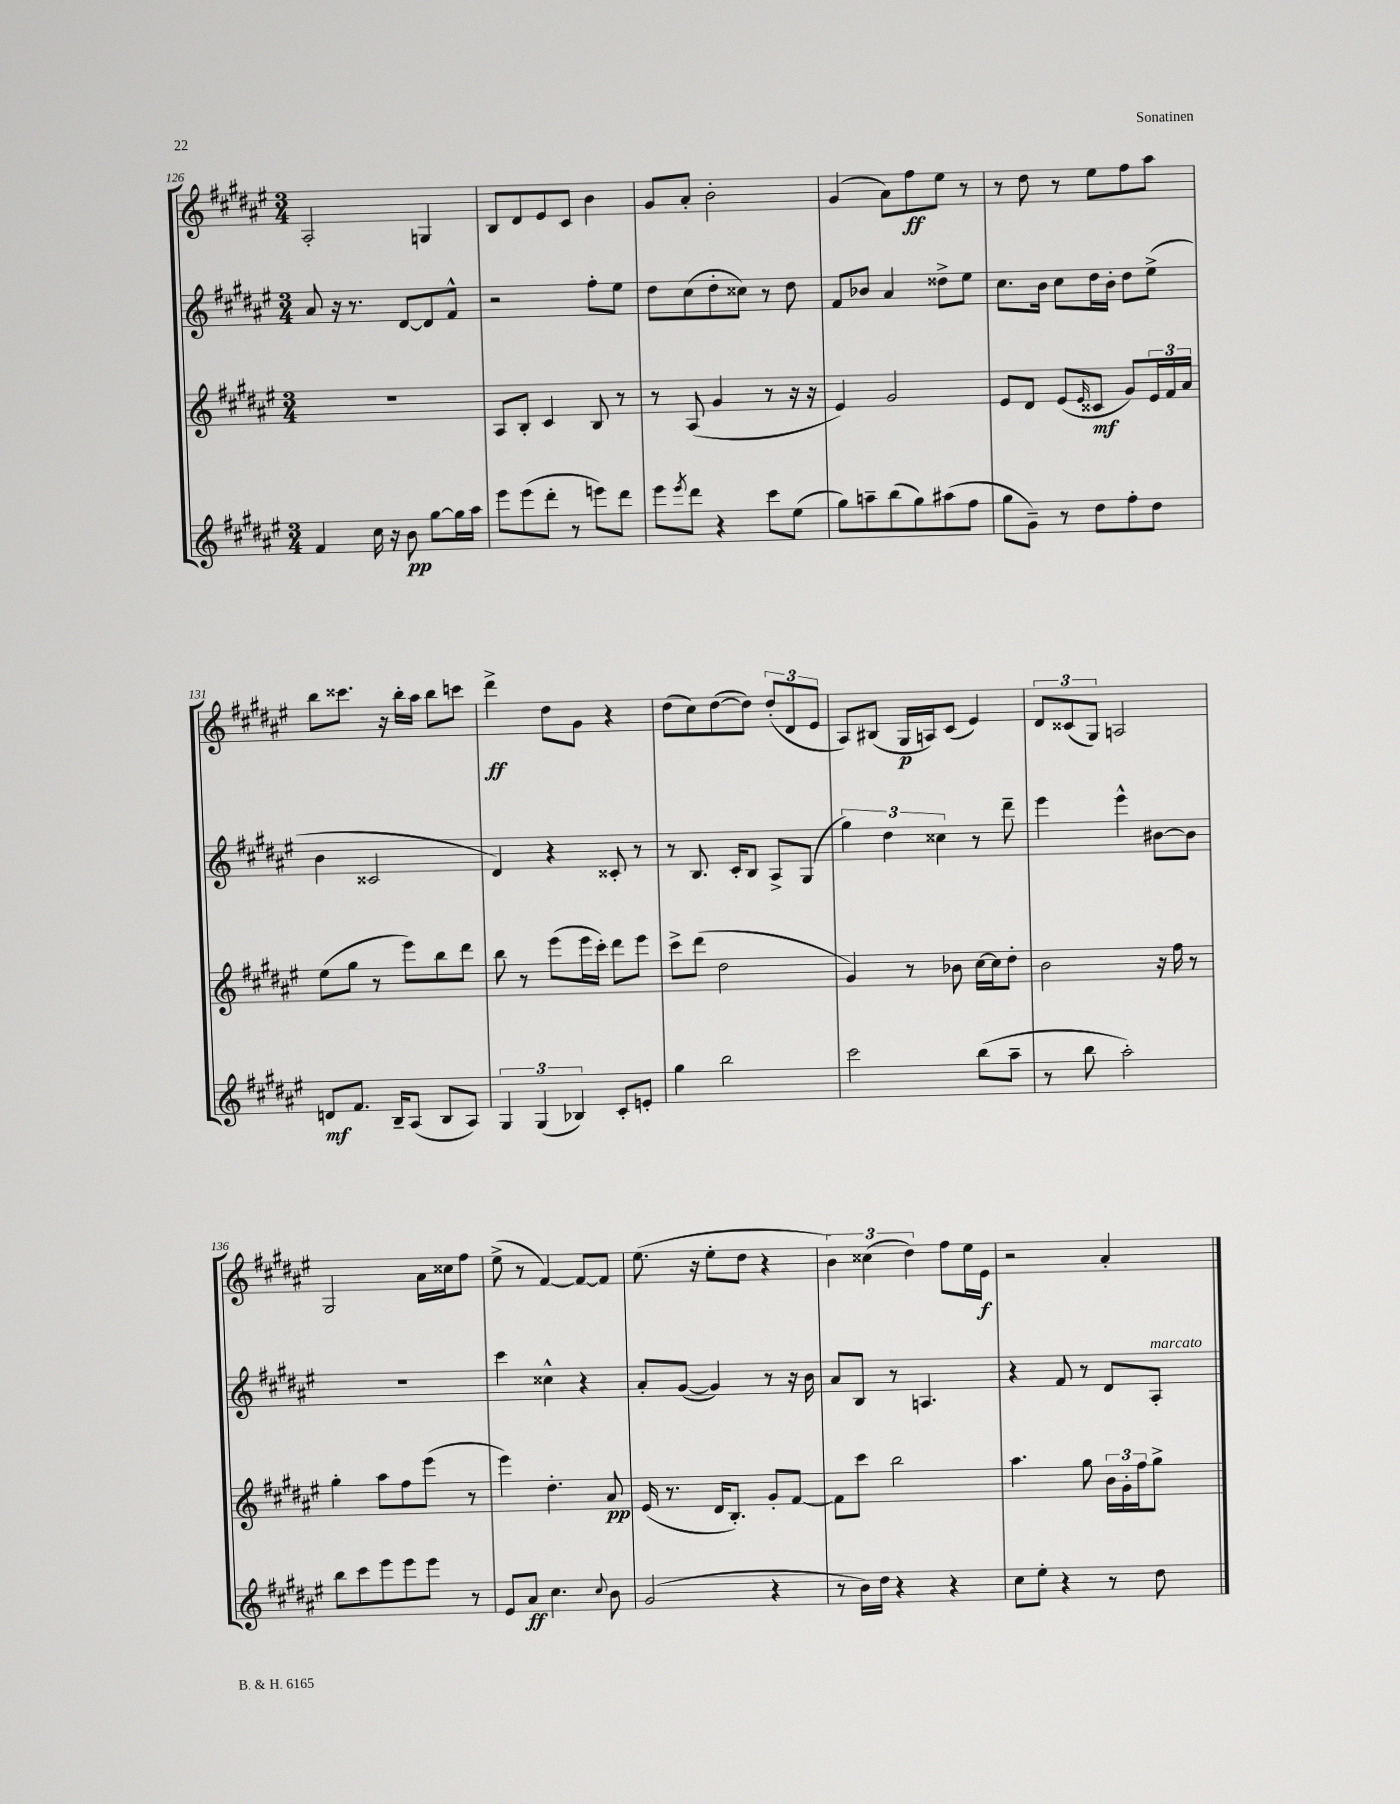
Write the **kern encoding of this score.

**kern	**kern	**kern	**kern
*staff4	*staff3	*staff2	*staff1
*clefG2	*clefG2	*clefG2	*clefG2
*k[f#c#g#d#a#e#]	*k[f#c#g#d#a#e#]	*k[f#c#g#d#a#e#]	*k[f#c#g#d#a#e#]
*M3/4	*M3/4	*M3/4	*M3/4
4f#	2.r	8a#	2A#'
.	.	16r	.
.	.	8.r	.
16cc#	.	.	.
16r	.	.	.
8b	.	[8d#	.
[8gg#	.	8d#]	4G
16gg#]	.	8f#^^	.
16aa#	.	.	.
=	=	=	=
8eee#	8A#	2r	8B
(8eee#	8B'	.	8d#
8ddd#'	4c#	.	8e#
8r	.	.	8c#
8eee)	8B	8ff#'	4b
8ddd#	8r	8ee#	.
=	=	=	=
8eee#	8r	8dd#	8g#
8qeee#	.	.	.
8ddd#	(8A#	(8cc#	8a#'
4r	4g#	8dd#'	2b'
.	.	8cc##)	.
8ccc#	8r	8r	.
(8ee#	16r	8dd#	.
.	16r	.	.
=	=	=	=
8gg#)	4e#)	8f#	(4g#
8aa~	.	8b-	.
(8bb	2g#	4a#	8a#)
8gg#)	.	.	8ff#
(8aa#	.	8dd##^	8ee#
8ff#	.	8ee#	8r
=	=	=	=
8gg#	8e#	8.cc#	8r
8g#~)	8d#	.	8dd#
.	.	16b	.
8r	(8e#	8cc#	8r
.	16qqe#	.	.
8dd#	8c##	16dd#	8ee#
.	.	16b'	.
8ff#'	8g#)	8dd#	8ff#
8dd#	24e#	(8ee#^	8aa#
.	24f#	.	.
.	24a#	.	.
=	=	=	=
8d	(8ee#	4b	8bb
8.f#	8gg#	.	8.ccc##
.	8r	2c##	.
16B~	.	.	16r
(8A#	8eee#)	.	16bb'
.	.	.	16aa#
8B	8bb	.	8bb
8A#)	8ddd#	.	8ccc
=	=	=	=
6G#	8bb	4d#)	4ddd#^
.	8r	.	.
(6G#	.	.	.
.	(8eee#	4r	8dd#
6B-)	.	.	.
.	16eee#	.	8g#
.	16ccc#')	.	.
8c#'	8ddd#	8c##'	4r
8e'	8eee#	8r	.
=	=	=	=
4gg#	8ccc#^	8r	(8dd#
.	(8ddd#	8.B	8cc#)
2bb	2dd#	.	([8dd#
.	.	16c#'	.
.	.	8B	8dd#])
.	.	8A#^	(12dd#'
.	.	.	12d#
.	.	(8G#	.
.	.	.	12e#
=	=	=	=
2ccc#	4g#)	6gg#)	8A#)
.	.	.	(8B#
.	.	6dd#	.
.	8r	.	16G#
.	.	.	16A)
.	.	6cc##	.
.	8b-	.	(8c#
(8bb	[16cc#	8r	4e#)
.	16cc#]	.	.
8aa#~	8dd#'	8ddd#~	.
=	=	=	=
8r	2b	4eee#	12d#
.	.	.	(12c##
8bb	.	.	.
.	.	.	12G#)
2aa#')	.	4eee#^^	2A
.	16r	[8b#	.
.	16ff#	.	.
.	8r	8b#]	.
=	=	=	=
8bb	4gg#'	2.r	2G#
8ccc#	.	.	.
8eee#	8aa#	.	.
8eee#	8ff#	.	.
8eee#	(8eee#	.	16a#
.	.	.	16cc##
8r	8r	.	8ff#
=	=	=	=
8e#	4eee#)	4ccc#	(8ee#^
8a#	.	.	8r
4.cc#	4.dd#'	4cc##^^	[4f#)
.	.	4r	8f#_
8qqcc#	.	.	.
8b	8a#	.	8f#]
=	=	=	=
(2g#	(16e#	8a#'	(8.ee#
.	8.r	.	.
.	.	([8g#	.
.	.	.	16r
.	16d#	4g#])	8ee#'
.	8.B')	.	.
.	.	.	8dd#
4r	8g#'	8r	4r
.	[8f#	16r	.
.	.	16b	.
=	=	=	=
8r	8f#]	8a#	6b)
16b)	8ccc#	8B	.
.	.	.	(6cc##
16dd#	.	.	.
4r	2bb	8r	.
.	.	.	6dd#)
.	.	4.A	.
4r	.	.	8ff#
.	.	.	16ee#
.	.	.	16e#
=	=	=	=
8cc#	4.aa#	4r	2r
8ee#'	.	.	.
4r	.	8f#	.
.	8gg#	8r	.
8r	24b	8d#	4a#'
.	24g#'	.	.
.	24ff#	.	.
8dd#	8gg#^	8A#'	.
==	==	==	==
*-	*-	*-	*-
